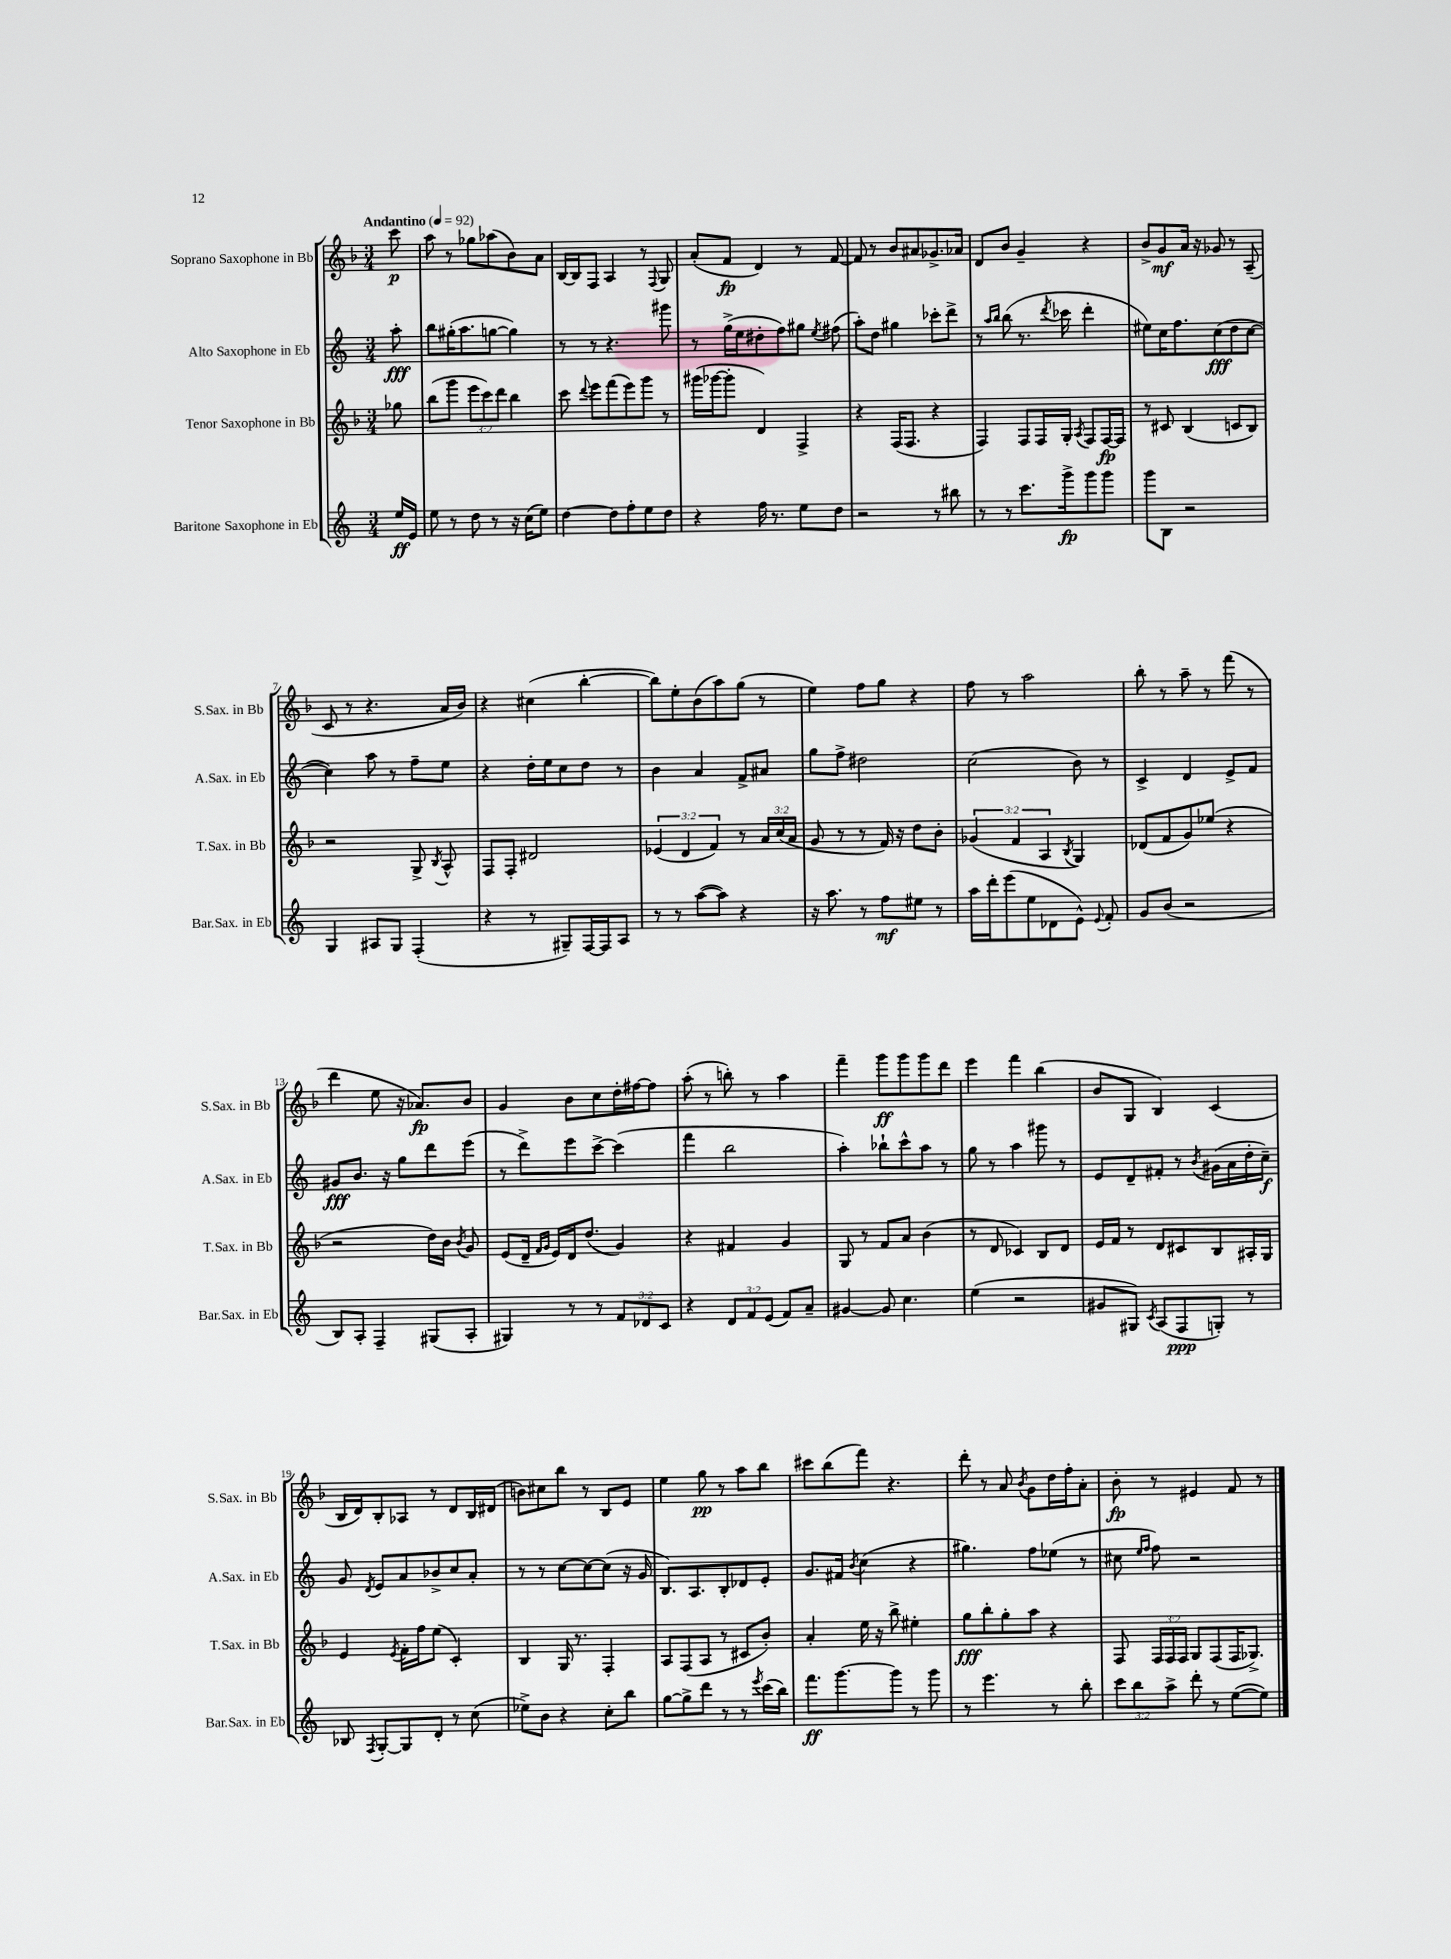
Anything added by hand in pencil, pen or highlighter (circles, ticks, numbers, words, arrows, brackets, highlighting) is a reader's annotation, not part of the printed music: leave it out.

**kern	**kern	**kern	**kern
*staff4	*staff3	*staff2	*staff1
*clefG2	*clefG2	*clefG2	*clefG2
*k[]	*k[b-]	*k[]	*k[b-]
*M3/4	*M3/4	*M3/4	*M3/4
*MM92	*MM92	*MM92	*MM92
16ee/LL	8gg-\	8aa'\	8ccc\
16e/JJ	.	.	.
=	=	=	=
8ee\	(8bb-\L	8bb\L	8aa\
8r	8ggg\J	(16gg#'\K	8r
.	.	8.aa\	.
8dd\	12eee\L	.	8gg-\L
.	12ccc\)	.	.
8r	.	[8gg\J	(8aa-\
.	12ddd\J	.	.
16r	4bb-\	4gg\])	8b-\)
(16cc\LK	.	.	.
8ee\J)	.	.	8a\J
=	=	=	=
[4dd\	8ccc\	8r	[16B-/LL
.	.	.	16B-/]J
.	8qqddd/	.	.
.	8eee\L	8r	8F/J
8dd\]L	(8fff\	4.r	4A/
8ff'\	8eee\)	.	.
8ee\	8ggg\J	.	8r
.	.	.	8qqF/
8dd\J	8r	8ggg#\	8G/
=	=	=	=
4r	(16ggg#\LL	8r	(8a'/L
.	[16ggg-\J	.	.
.	8ggg-'\]J	(16gg^\LL	8f/J
.	.	16ee\J	.
16ff\	4d/)	8dd#'\	4d/)
8.r	.	.	.
.	.	8ff\)	.
8ee\L	4F^/	8gg#\J	8r
.	.	8qee/	.
8dd\J	.	(8ff#\	[8f/
=	=	=	=
2r	4r	8aa'\L)	8f/]
.	.	8dd\J	8r
.	(16F/LK	4gg#\	8b-/L
.	8.F/J	.	.
.	.	.	8a#/
8r	4r	8ccc-'\L	8.g-^/
8bb#\	.	8ddd^\J	.
.	.	.	16a-/Jk
=	=	=	=
8r	4F/)	8r	8d/L
.	.	16qqaa/LL	.
.	.	16qqbb/JJ	.
8r	.	(8bb\	8b-/J
8.ccc\L	8F/L	8.r	4g~/
.	16F/L	.	.
.	.	8qddd/	.
16ggg^\k	16G'/JJ	16ccc-\	.
.	8qA/	.	.
8ggg\	8F/L	4ddd'\	4r
8ggg\J	[16F/L	.	.
.	16F/]JJ	.	.
=	=	=	=
8ggg\L	8r	8ee#\L)	8b-^/L
8B\J	8c#/	16cc\K	8g/
.	.	8.ff\	.
2r	(4B-/	.	16a/Jk
.	.	.	16r
.	.	(8cc\	8g-/
.	8c/L	8dd\	8r
.	8B-/J)	[8cc\J	(8A~/
=	=	=	=
4G/	2r	4cc\])	8c/
.	.	.	8r
8A#/L	.	8aa\	4.r
8G/J	.	8r	.
(4F'/	8G^/	8ff~\L	.
.	8qB-/	.	.
.	8A^^/	8ee\J	16a/LL
.	.	.	16b-/JJ)
=	=	=	=
4r	8F/L	4r	4r
.	8F'/J	.	.
8r	2d#/	16dd'\LL	(4cc#\
.	.	16ee\J	.
8G#~/L)	.	8cc\	.
[16F/L	.	8dd\J	[4bb-'\
16F/]J	.	.	.
8A/J	.	8r	.
=	=	=	=
8r	(6e-/	4b\	8bb-\]L)
8r	.	.	8ee'\
.	6d/	.	.
([8aa\L	.	4a/	(8b-\
.	6f/)	.	.
8aa\]J)	.	.	8aa\)
4r	8r	8f^/L	(8gg\J
.	24a/LL	8a#/J	8r
.	(24cc/	.	.
.	24a/JJ	.	.
=	=	=	=
16r	8g/	8gg\L	4ee\)
8.aa\	.	.	.
.	8r	8ff^\J	.
8r	8r	2dd#\	8ff\L
8ff\L	16f/)	.	8gg\J
.	16r	.	.
8ee#\J	8dd\L	.	4r
8r	8b-'\J	.	.
=	=	=	=
16aa\LL	(6g-/	(2cc\	8ff\
16ddd'\J	.	.	.
(8eee\	.	.	8r
.	6f/	.	.
8ee\	.	.	2aa\
.	6A/	.	.
8d-\	.	.	.
.	8qB-/	.	.
8e^^\J)	4G/)	8b\)	.
8qqe/	.	.	.
8f'/	.	8r	.
=	=	=	=
8g/L	(8d-/L	4c^/	8bb-'\
(8b/J	8f/	.	8r
2r	8g/)	4d/	8aa~\
.	(8ee-/J	.	8r
.	4r	8e^/L	(8fff\
.	.	8f/J	8r
=	=	=	=
8B/L)	2r	8g#/L	4ddd\
8A'/J	.	8.b/J	.
4F~/	.	.	8ee\
.	.	16r	.
.	.	8gg\L	16r
.	.	.	8.a-/L)
(8G#/L	16dd\LL)	8ddd\	.
.	16b-\JJ	.	.
.	8qb-/	.	.
8A'/J	8g/	(8eee\J	8b-/J
=	=	=	=
4G#/)	(8e/L	8r	4g/
.	16d~/Jk	8ddd^\L)	.
.	16qqf/LL	.	.
.	16qqg/JJ	.	.
.	16e/LL)	.	.
8r	16d/J	8eee\	8b-\L
.	(8.dd/J	.	.
8r	.	[8ccc^\J	8cc\
12f/L	4g/)	(4ccc\]	16dd'\L
.	.	.	[16ff#\J
12d-/	.	.	.
.	.	.	8ff#\]J
12c/J	.	.	.
=	=	=	=
4r	4r	4fff\	(8aa'\
.	.	.	8r
12d/L	4f#/	2bb\	8bb'\)
12f/	.	.	.
.	.	.	8r
(12e/J	.	.	.
8f/L)	4g/	.	4aa\
8a~/J	.	.	.
=	=	=	=
[4g#/	8G/	4aa'\)	4fff~\
.	8r	.	.
8g#/]	8f/L	8bb-`\L	8ggg\L
4.cc\	8a/J	8ccc^^\	8ggg\
.	(4b-\	8aa\J	8ggg\
.	.	8r	8ddd\J
=	=	=	=
(4ee\	8r	8gg\	4eee\
.	8d/	8r	.
2r	4c-/)	4aa\	4fff\
.	8B-/L	8ggg#\	(4bb-\
.	8d/J	8r	.
=	=	=	=
8g#/L	16e/LL	8e/L	8b-/L
.	16f/JJ	.	.
8G#/J)	8r	8d~/	8G/J
8qc/	.	.	.
(8A/L	8d/L	8f#'/J	4B-/)
8F/	8c#/	8r	.
.	.	8qb/	.
8G'/J)	8B-/	(16g#\LL	(4c/
.	.	16a\	.
8r	16A#'/L	16dd'\	.
.	16G/JJ	16cc~\JJ)	.
=	=	=	=
8B-/	4e/	8g/	16B-/LL
.	.	.	16d/J)
8qF/	.	8qd/	.
[8G'/L	.	8e/L	8B-'/
.	8qe/	.	.
8G/]	16f'\LL	8a/	8A-/J
.	16ff\J	.	.
8d'/J	(8ee\J	8b-^/	8r
8r	4c'/)	8cc/	8d/L
(8cc\	.	8a'/J	16B-/L
.	.	.	(16d#/JJ
=	=	=	=
8ee-^\L)	4B-/	8r	8b\L)
8b\J	.	8r	8cc#\
4r	16G/	[8cc\L	8bb-\J
.	8.r	.	.
.	.	8cc\_	8r
8cc'\L	4F'/	(8cc\]J	8B-/L
8bb\J	.	16r	8e/J
.	.	16g/	.
=	=	=	=
[8gg\L	8A/L	8.B/L)	4ee\
8gg^\]	(8F/	.	.
.	.	8.A/	.
8ddd\J	8A/J	.	8gg\
8r	8r	8B'/	8r
8r	8c#/L	8d-/	8aa\L
8qeee/	.	.	.
(16ccc\LL	8b-'/J)	8e'/J	8bb-\J
16bb\JJ)	.	.	.
=	=	=	=
8.fff\L	4a'/	8.g/L	8ccc#\L
.	.	.	(8bb-\
[8.ggg\	.	16f#/Jk	.
.	.	8qb/	.
.	16ee\	(4cc\	8fff\J)
.	16r	.	.
8ggg\]J	8bb-^\	.	4.r
8r	4ee#'\	4r	.
8ggg\	.	.	.
=	=	=	=
8r	8gg\L	4.gg#\)	8ddd'\
4.eee\	8bb-'\	.	8r
.	8gg'\	.	8a/
.	.	.	8qb-/
.	8aa\J	8ff\L	8g\L
8r	4r	(8ee-\J	16dd\L
.	.	.	16ff'\J
8bb'\	.	8r	8a'\J
=	=	=	=
12ccc\L	8F/	8cc#\	8b-'\
12bb\	.	.	.
.	.	16qqee/LL	.
.	.	16qqff/JJ	.
.	24F/LL	8ff\)	8r
12aa^\J	24F/	.	.
.	24F/JJ	.	.
8ddd'\	8G/L	2r	4e#/
8r	(8F/	.	.
([8ee\L	16F/K	.	8f/
.	8.G-^/J)	.	.
8ee\]J)	.	.	8r
==	==	==	==
*-	*-	*-	*-
